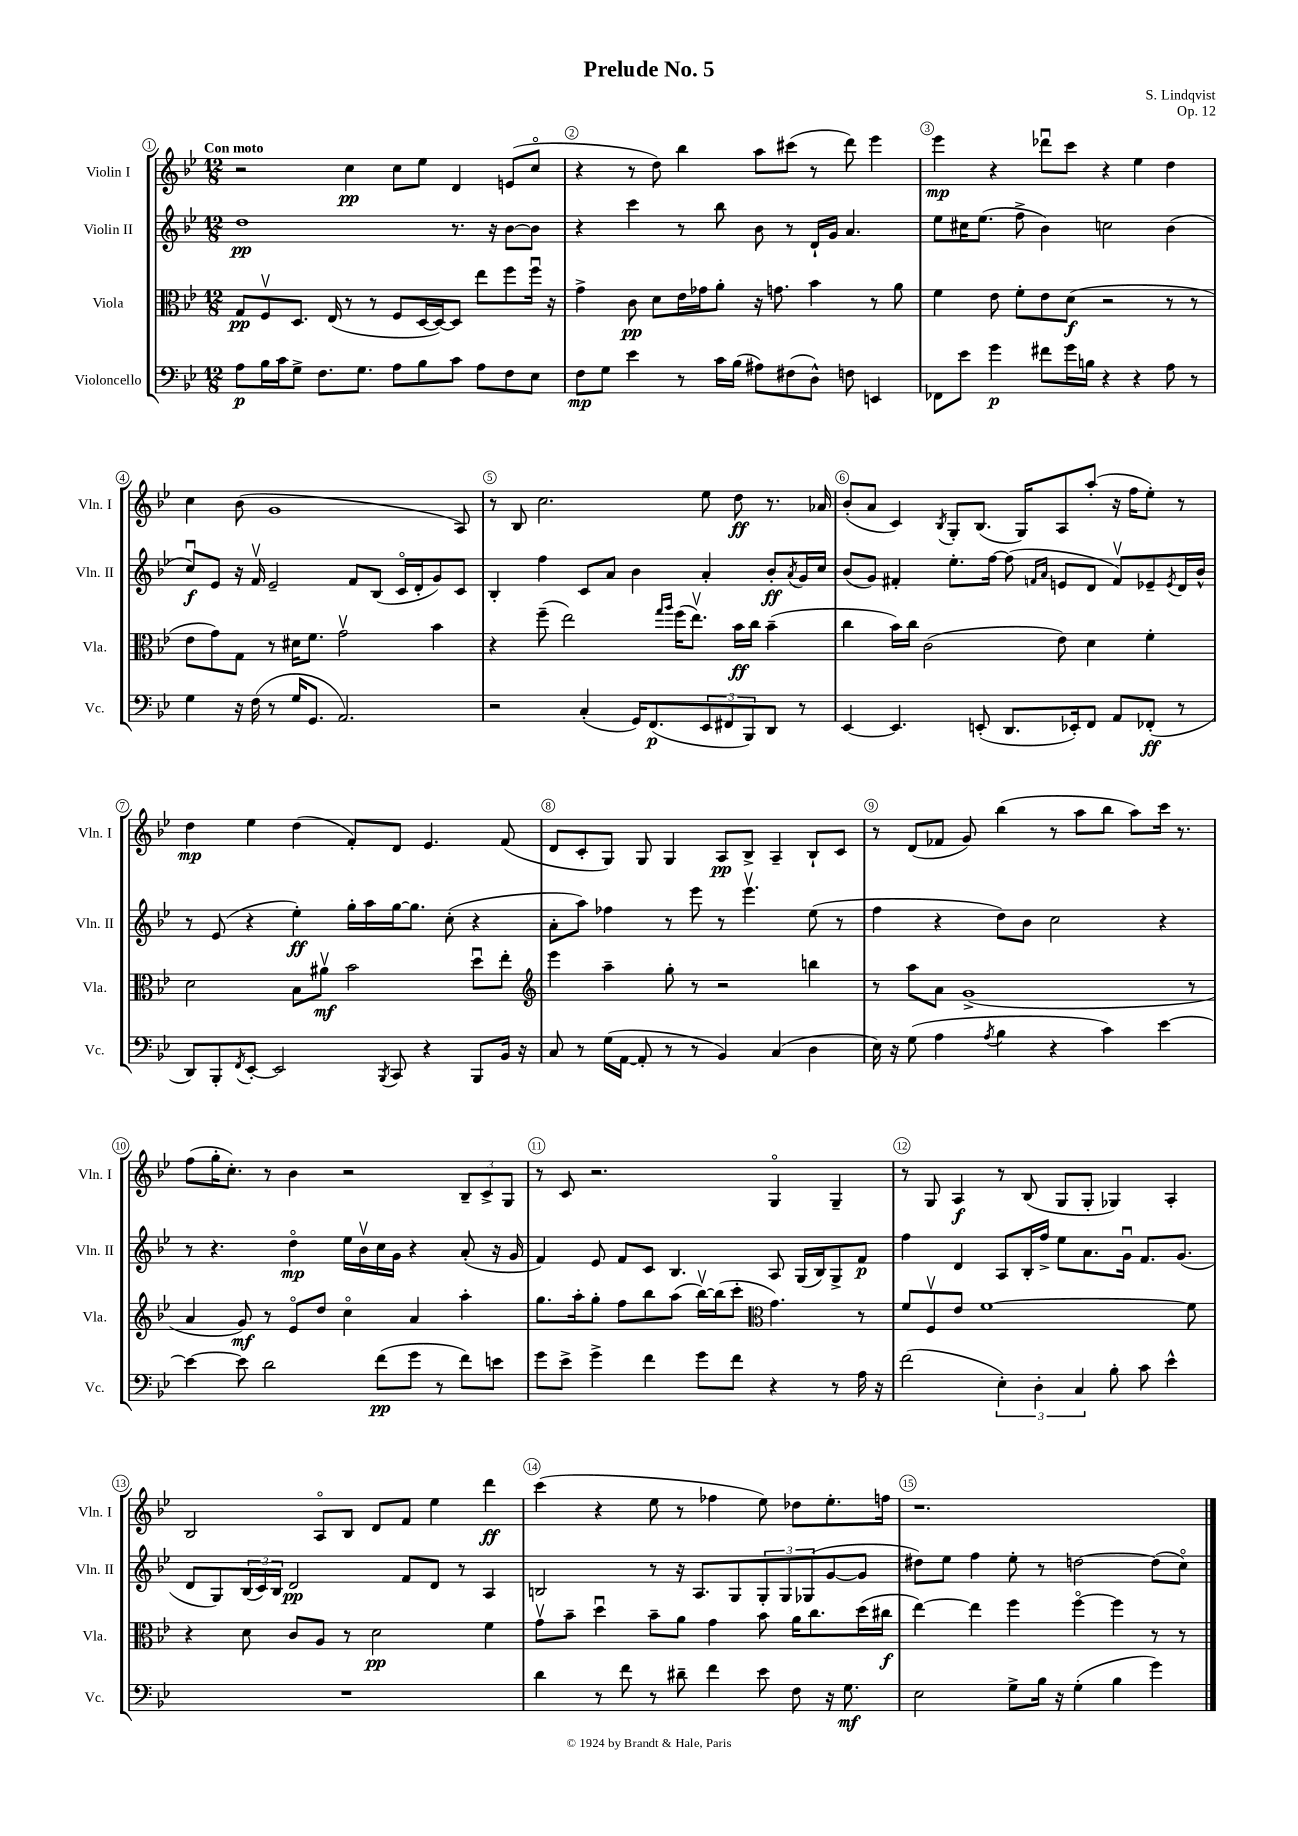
\header { title = "Prelude No. 5" composer = "S. Lindqvist" opus = "Op. 12" }
<<
\new StaffGroup <<
\new Staff = "s0" \with { instrumentName = "Violin I" shortInstrumentName = "Vln. I" } {
    \clef treble \key bes \major \numericTimeSignature \time 12/8 \tempo "Con moto"
    r2 c''4\pp c''8 ees''8 d'4 e'8( c''8\flageolet |
    r4 r8 d''8) bes''4 a''8 cis'''8( r8 d'''8) ees'''4 |
    ees'''4\mp r4 des'''8\downbow c'''8 r4 ees''4 d''4 |
    c''4 bes'8( g'1 a8) |
    r8 bes8 c''2. ees''8 d''8\ff r8. aes'16 |
    bes'8-.( a'8 c'4) \acciaccatura { bes8 } g8-. bes8.( g16) a8 a''8-.( r16 f''16 ees''8-.) r8 |
    d''4\mp ees''4 d''4( f'8-.) d'8 ees'4. f'8( |
    d'8 c'8-. g8) g8 g4 a8\pp bes8-> a4-- bes8-! c'8 |
    r8 d'8( fes'8 g'8) bes''4( r8 a''8 bes''8 a''8) c'''16 r8. |
    f''8( g''16-. c''8.-.) r8 bes'4 r2 \tuplet 3/2 { bes8-- c'8-> g8 } |
    r8 c'8 r2. g4\flageolet g4-- |
    r8 g8 a4\f r8 bes8( g8 g8-. ges4) a4-. |
    bes2 a8\flageolet bes8 d'8 f'8 ees''4 d'''4\ff |
    c'''4( r4 ees''8 r8 fes''4 ees''8) des''8 ees''8.-. f''16 |
    r1. \bar "|." |
}
\new Staff = "s1" \with { instrumentName = "Violin II" shortInstrumentName = "Vln. II" } {
    \clef treble \key bes \major \numericTimeSignature \time 12/8
    d''1\pp r8. r16 bes'8~ bes'8 |
    r4 c'''4 r8 bes''8 bes'8 r8 d'16-! g'16 a'4. |
    ees''8 cis''16 ees''8.( f''8-> bes'4) c''2 bes'4( |
    c''8\downbow\f) ees'8 r16 f'16\upbow ees'2-- f'8 bes8( c'16\flageolet d'16-. g'8) c'8 |
    bes4-. f''4 c'8 a'8 bes'4 a'4-. bes'8-.\ff \acciaccatura { a'8 } g'16 c''16 |
    bes'8( g'8) fis'4-. ees''8.-. f''16~ f''8( \grace { f'16 a'16 } e'8 d'8 f'8\upbow) ees'8-- \acciaccatura { ees'8 } d'16 bes'16-^ |
    r8 ees'8( r4 ees''4-.\ff) g''16-. a''16 g''16~ g''8. c''8-.( r4 |
    a'8-. a''8) fes''4 r8 ees'''8 r8 ees'''4.\upbow ees''8( r8 |
    f''4 r4 d''8) bes'8 c''2 r4 |
    r8 r4. d''4\flageolet\mp ees''16 bes'16\upbow c''16 g'16 r4 a'8-.( r16 g'16 |
    f'4) ees'8 f'8 c'8 bes4. a8 g16( bes16) g8-> f'8\p |
    f''4 d'4 a8 bes16-. f''16-> ees''8 a'8. g'16\downbow f'8. g'8.( |
    d'8 g8) \tuplet 3/2 { bes16( c'16) bes16 } d'2\pp f'8 d'8 r8 a4 |
    b2 r8 r16 a8. g8 \tuplet 3/2 { g8-. g8 ges8( } g'8~ g'8 |
    dis''8) ees''8 f''4 ees''8-. r8 d''2~ d''8( c''8\flageolet) \bar "|." |
}
\new Staff = "s2" \with { instrumentName = "Viola" shortInstrumentName = "Vla." } {
    \clef alto \key bes \major \numericTimeSignature \time 12/8
    g8\pp f8\upbow d8. ees16( r8 r8 f8 d16~ d16~) d8 ees''8 f''8 f''16\downbow r16 |
    g'4-> c'8\pp d'8 ees'16 ges'16 a'8-. r16 g'8. bes'4 r8 a'8 |
    f'4 ees'8 f'8-. ees'8 d'8\f( r2 r8 r8 |
    ees'8 g'8) g8 r8 dis'16 f'8. g'2\upbow bes'4 |
    r4 f''8--( ees''2) \grace { g''16 a''16 } f''16( ees''8.\upbow) bes'16\ff c''16 bes'4--( |
    c''4 bes'16) c''16 c'2( ees'8) d'4 f'4-. |
    d'2 bes8 ais'8\upbow\mf bes'2 d''8\downbow ees''8-. |
    \clef treble ees'''4 a''4-- g''8-. r8 r2 b''4 |
    r8 a''8 a'8 g'1->( r8 |
    a'4 g'8\mf) r8 ees'8\flageolet d''8 c''4\flageolet a'4 a''4-. |
    g''8. a''16-. g''8-. f''8 bes''8 a''8( bes''16~\upbow) bes''16( c'''8-. \clef alto g'4.) r8 |
    f'8 f8\upbow ees'8 f'1~ f'8 |
    r4 d'8 c'8 a8 r8 d'2\pp f'4 |
    g'8\upbow bes'8-- d''4\downbow bes'8-- a'8 g'4 bes'8 a'16 c''8. d''16( cis''16\f |
    ees''4~) ees''4 f''4 f''4~\flageolet f''4 r8 r8 \bar "|." |
}
\new Staff = "s3" \with { instrumentName = "Violoncello" shortInstrumentName = "Vc." } {
    \clef bass \key bes \major \numericTimeSignature \time 12/8
    a8\p bes16 c'16 g8-> f8. g8. a8 bes8 c'8 a8 f8 ees8 |
    f8\mp g8 ees'4 r8 c'16 bes16( ais8) fis8( d8-^) f8 e,4 |
    fes,8 ees'8 g'4\p fis'8 g'16 b16 r4 r4 a8 r8 |
    g4 r16 f16( r8 g16 g,8. a,2.) |
    r2 c4-.( g,16) f,8.\p( \tuplet 3/2 { ees,8 fis,8 bes,,8) } d,8 r8 |
    ees,4~ ees,4. e,8-.( d,8. ees,16-.) f,8 a,8 fes,8-.\ff( r8 |
    d,8) bes,,8-. \acciaccatura { f,8 } ees,8~-. ees,2 \acciaccatura { bes,,8 } c,8 r4 bes,,8 bes,16 r16 |
    c8 r8 g16( a,16~ a,8-. r8 r8 bes,4) c4( d4 |
    ees16) r16 g8( a4 \acciaccatura { a8 } bes4 r4 c'4) ees'4~ |
    ees'4~ ees'8 d'2 f'8\pp( g'8 r8 f'8) e'8 |
    g'8 ees'8-> g'4-> f'4 g'8 f'8 r4 r8 a16 r16 |
    f'2( \tuplet 3/2 { ees4-.) d4-. c4 } bes8-. c'8 ees'4-^ |
    R1. |
    d'4 r8 f'8 r8 dis'8-- f'4 ees'8 f8 r16 g8.\mf |
    ees2 g8-> bes16 r16 g4-.( bes4 g'4) \bar "|." |
}
>>
>>
\layout { \context { \Score \override BarNumber.break-visibility = ##(#f #t #t) barNumberVisibility = #all-bar-numbers-visible \override BarNumber.stencil = #(make-stencil-circler 0.1 0.3 ly:text-interface::print) } }
